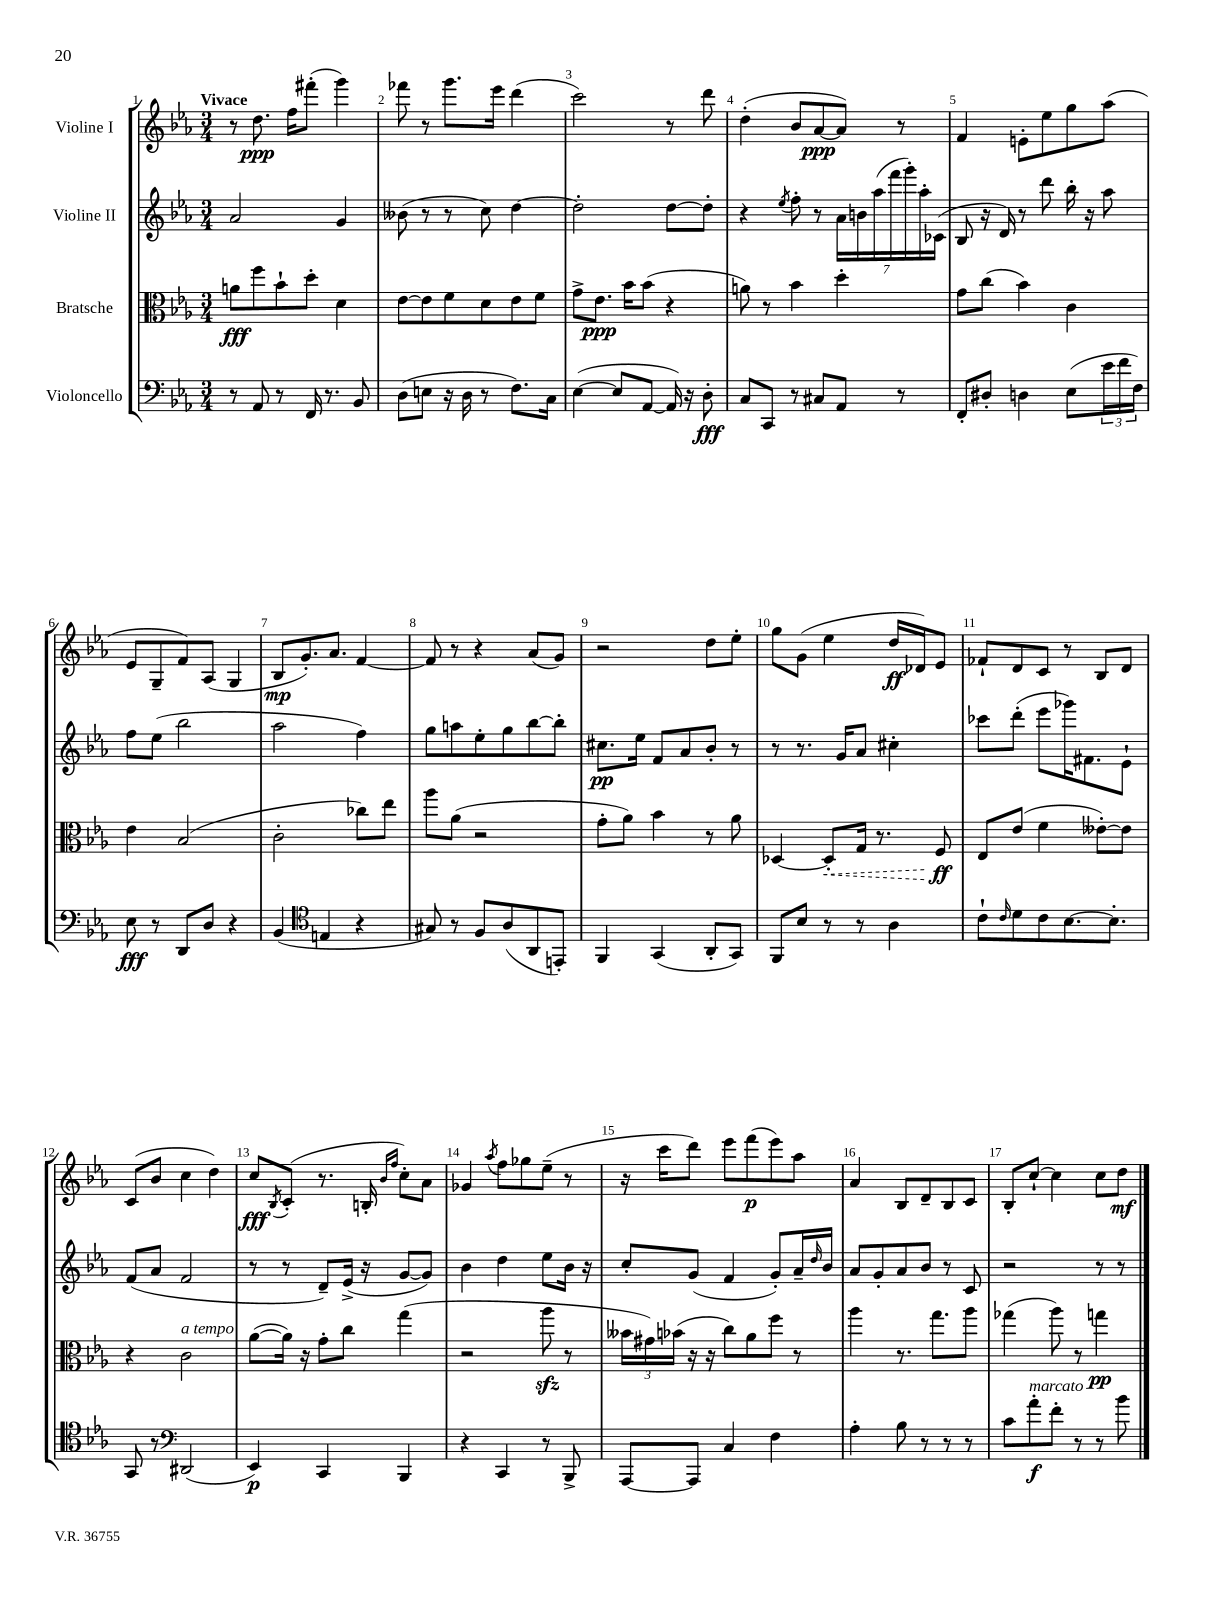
<<
\new StaffGroup <<
\new Staff = "s0" \with { instrumentName = "Violine I" } {
    \clef treble \key ees \major \numericTimeSignature \time 3/4 \tempo "Vivace"
    r8 d''8.\ppp f''16 fis'''8-.( g'''4) |
    fes'''8 r8 g'''8. ees'''16 d'''4( |
    c'''2) r8 d'''8 |
    d''4-.( bes'8 aes'8~\ppp aes'8) r8 |
    f'4 e'8-. ees''8 g''8 aes''8( |
    ees'8 g8-- f'8) aes8( g4 |
    bes8\mp g'8.-.) aes'8. f'4~ |
    f'8 r8 r4 aes'8( g'8) |
    r2 d''8 ees''8-. |
    g''8 g'8( ees''4 d''16\ff des'16) ees'8 |
    fes'8-! d'8 c'8 r8 bes8 d'8 |
    c'8( bes'8 c''4 d''4) |
    c''8\fff \acciaccatura { bes8 } c'8-.( r8. b16-. \grace { bes'16 f''16 } c''8-.) aes'8 |
    ges'4 \acciaccatura { aes''8 } f''8 ges''8 ees''8--( r8 |
    r16 c'''16 d'''8) ees'''8 f'''8\p( ees'''8) aes''8 |
    aes'4 bes8 d'8-- bes8 c'8 |
    bes8-. c''8~-! c''4 c''8 d''8\mf \bar "|." |
}
\new Staff = "s1" \with { instrumentName = "Violine II" } {
    \clef treble \key ees \major \numericTimeSignature \time 3/4
    aes'2 g'4 |
    beses'8( r8 r8 c''8) d''4~ |
    d''2-. d''8~ d''8-. |
    r4 \acciaccatura { ees''8 } f''8-. r8 \tuplet 7/4 { aes'16 b'16 aes''16( f'''16 g'''16-.) aes''16-. ces'16( } |
    bes8 r16 d'16) r8 d'''8 bes''16-. r16 aes''8 |
    f''8 ees''8( bes''2 |
    aes''2 f''4) |
    g''8 a''8 ees''8-. g''8 bes''8~ bes''8-. |
    cis''8.\pp ees''16 f'8 aes'8 bes'8-. r8 |
    r8 r8. g'16 aes'8 cis''4-. |
    ces'''8 d'''8-.( ees'''8 ges'''16) fis'8. ees'8-! |
    f'8( aes'8 f'2 |
    r8 r8 d'8--) ees'16->( r16 g'8~ g'8) |
    bes'4 d''4 ees''8 bes'16 r16 |
    c''8-. g'8( f'4 g'8-.) aes'16-- \grace { d''16 } bes'16 |
    aes'8 g'8-. aes'8 bes'8 r8 c'8 |
    r2 r8 r8 \bar "|." |
}
\new Staff = "s2" \with { instrumentName = "Bratsche" } {
    \clef alto \key ees \major \numericTimeSignature \time 3/4
    a'8\fff f''8 bes'8-! d''8-. d'4 |
    ees'8~ ees'8 f'8 d'8 ees'8 f'8 |
    g'8-> ees'8.\ppp bes'16 bes'8( r4 |
    a'8) r8 bes'4 d''4-. |
    g'8 c''8( bes'4) c'4 |
    ees'4 bes2( |
    c'2-. ces''8) ees''8 |
    aes''8 aes'8( r2 |
    g'8-. aes'8) bes'4 r8 aes'8 |
    des4~ \once \override Hairpin.style = #'dashed-line des8-.\< g16 r8. f8\ff\! |
    ees8 ees'8( f'4 eeses'8~-.) eeses'8 |
    r4 c'2^\markup { \italic "a tempo" } |
    aes'8~( aes'16) r16 g'8-. c''8 g''4( |
    r2 aes''8\sfz r8 |
    \tuplet 3/2 { beses'16 gis'16) bes'16( } r16 r16 c''8) aes'8 f''8 r8 |
    aes''4 r8. g''8. aes''8 |
    ges''4( aes''8) r8 g''4\pp \bar "|." |
}
\new Staff = "s3" \with { instrumentName = "Violoncello" } {
    \clef bass \key ees \major \numericTimeSignature \time 3/4
    r8 aes,8 r8 f,16 r8. bes,8 |
    d8( e8 r16 d16 r8 f8.) c16 |
    ees4~( ees8 aes,8~ aes,16) r16 d8-.\fff |
    c8 c,8 r8 cis8 aes,8 r8 |
    f,8-. dis8-. d4 ees8( \tuplet 3/2 { ees'16 f'16 f16) } |
    ees8\fff r8 d,8 d8 r4 |
    bes,4( \clef tenor e4 r4 |
    gis8) r8 f8 aes8( aes,8 e,8-.) |
    f,4 g,4( aes,8-. g,8) |
    f,8 bes8 r8 r8 aes4 |
    c'8-! \grace { c'16 } d'8 c'8 bes8.~ bes8.-. |
    g,8 r8 \clef bass dis,2( |
    ees,4\p) c,4 bes,,4 |
    r4 c,4 r8 bes,,8-> |
    aes,,8~ aes,,8 c4 f4 |
    aes4-. bes8 r8 r8 r8 |
    c'8 aes'8-.\f^\markup { \italic "marcato" } f'8-. r8 r8 bes'8 \bar "|." |
}
>>
>>
\layout { \context { \Score \override BarNumber.break-visibility = ##(#f #t #t) barNumberVisibility = #all-bar-numbers-visible } }
